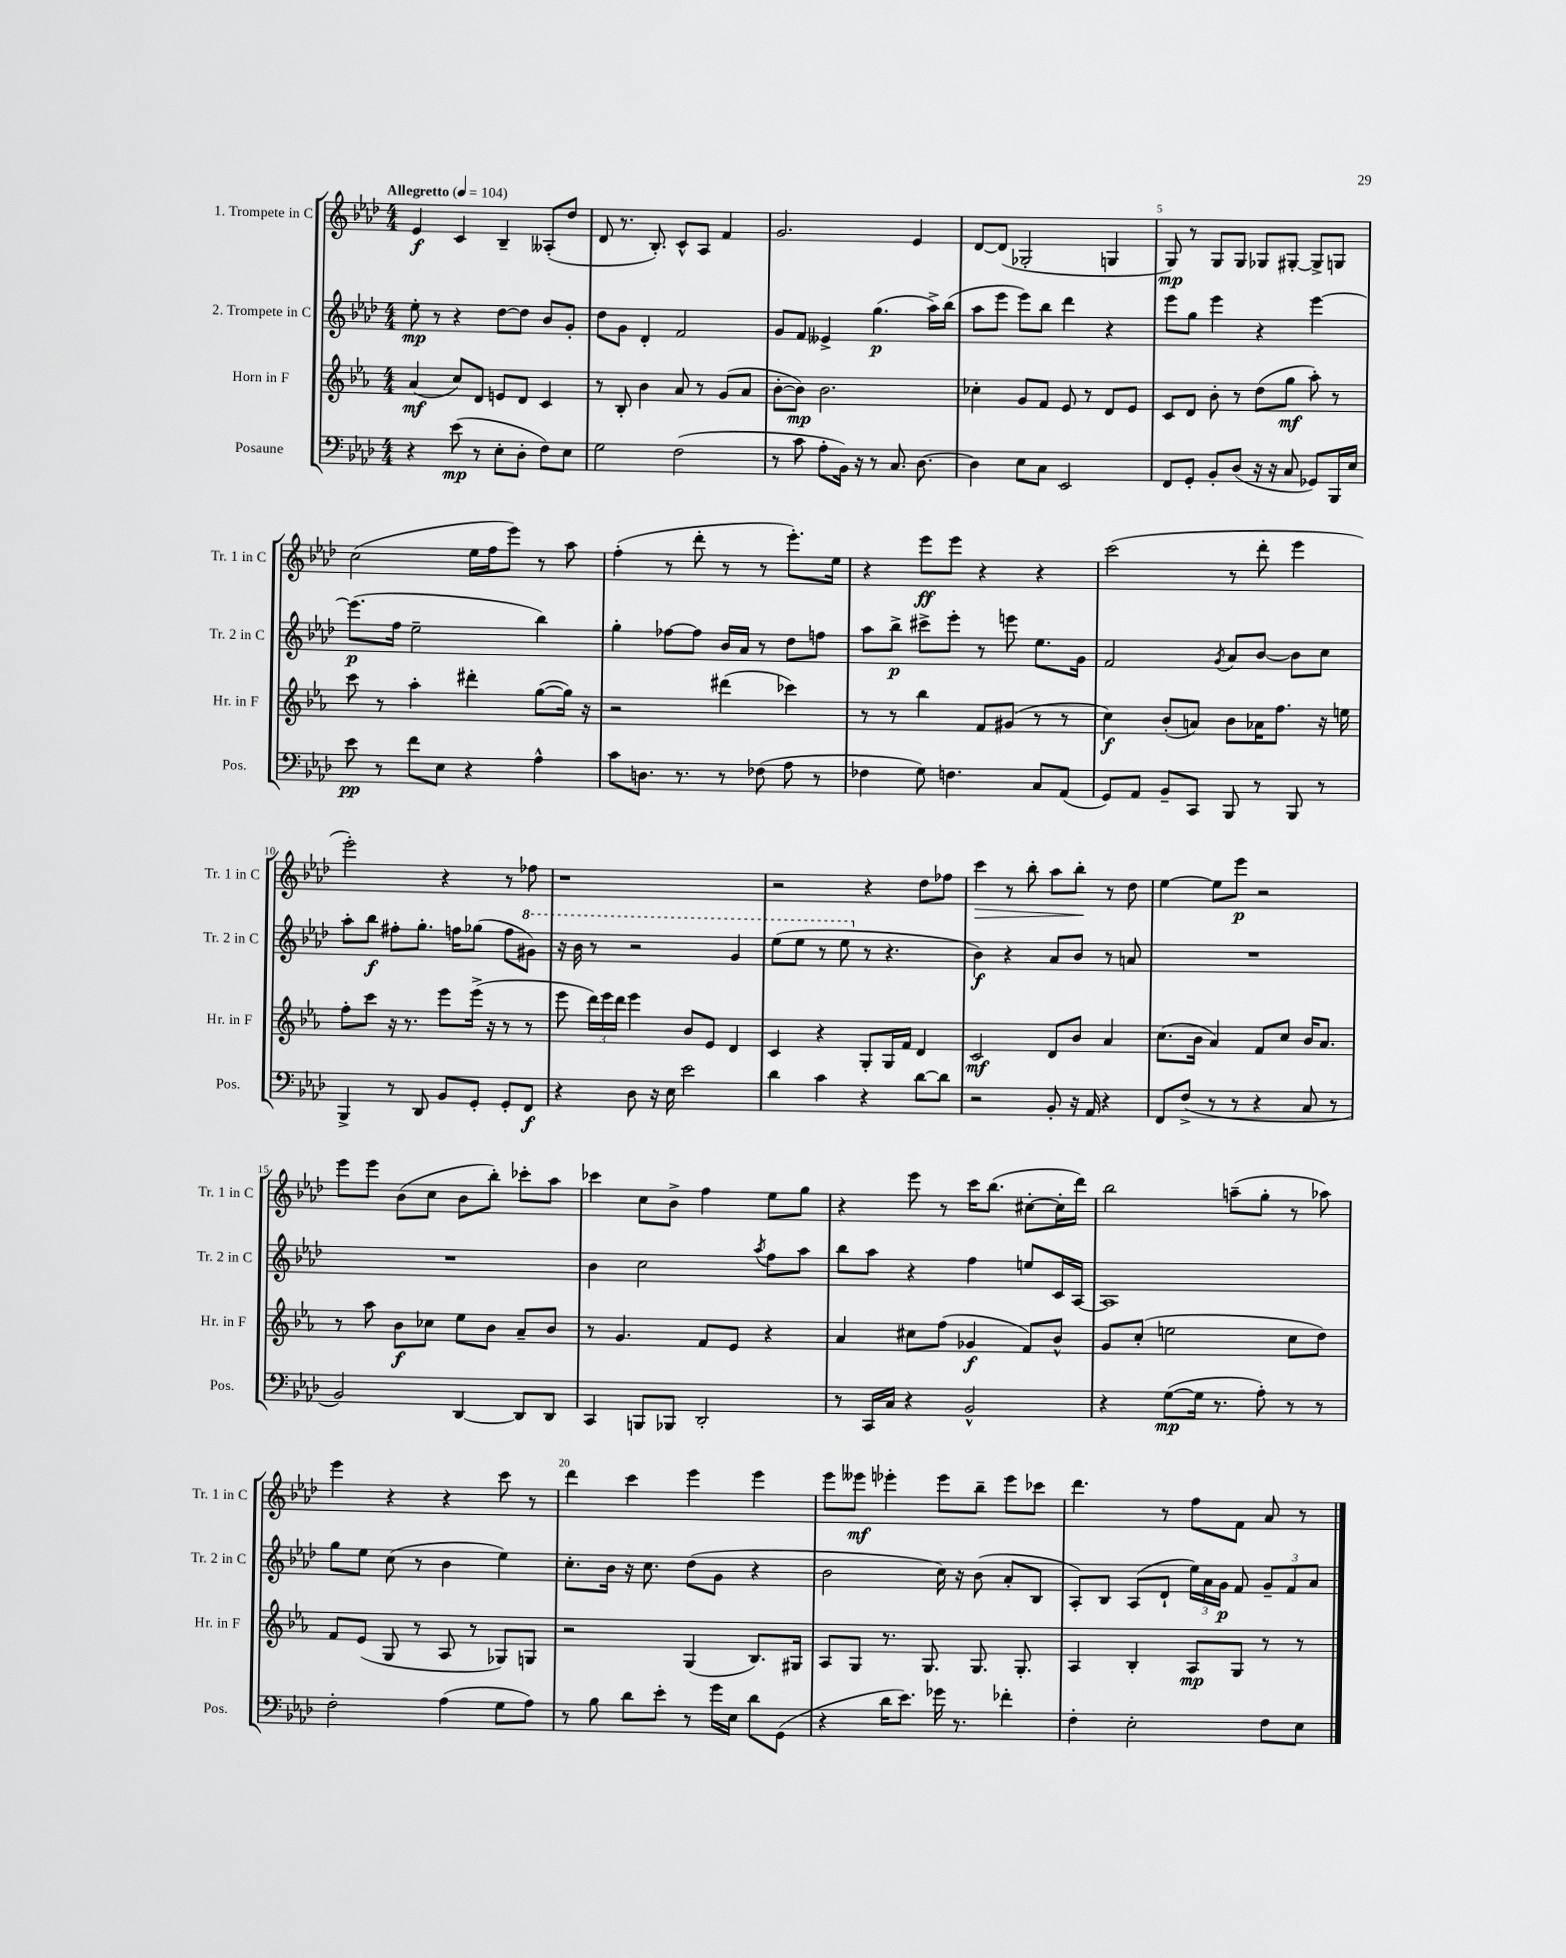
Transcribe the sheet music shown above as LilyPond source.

<<
\new StaffGroup <<
\new Staff = "s0" \with { instrumentName = "1. Trompete in C" shortInstrumentName = "Tr. 1 in C" } {
    \clef treble \key aes \major \numericTimeSignature \time 4/4 \tempo "Allegretto" 4 = 104
    \autoBeamOff ees'4\f c'4 bes4-- aeses8[-.( des''8] |
    des'8 r8. bes8.-.) c'8[-^ aes8] f'4 |
    g'2. ees'4 |
    des'8[~ des'8]( ges2-. g4 |
    g8\mp) r8 g8[ g8] ges8[ gis8]~-. gis8[-> g8] |
    c''2( ees''16[ f''16 ees'''8]) r8 aes''8 |
    f''4-.( r8 des'''8-. r8 r8 ees'''8.[-.) ees''16] |
    r4 ees'''8[\ff ees'''8] r4 r4 |
    c'''2( r8 des'''8-. ees'''4 |
    ees'''2-.) r4 r8 fes''8 |
    r1 |
    r2 r4 des''8[ fes''8] |
    c'''4\> r8 bes''8-. aes''8[ bes''8]-.\! r8 des''8 |
    ees''4~ ees''8[ ees'''8]\p r2 |
    ees'''8[ ees'''8] bes'8[( c''8] bes'8[ bes''8]-.) ces'''8[-. aes''8] |
    ces'''4 c''8[ bes'8]-> f''4 ees''8[ g''8] |
    r4 ees'''8 r8 c'''16[ bes''8.]( cis''8[~-. cis''16-. des'''16]) |
    bes''2 a''8[--( g''8]-. r8 aes''8) |
    ees'''4 r4 r4 c'''8 r8 |
    des'''4 c'''4 ees'''4 ees'''4 |
    ees'''8[ eeses'''8]\mf ees'''4-. ees'''8[ bes''8]-- ees'''8[ ces'''8] |
    des'''4. r8 f''8[ f'8] aes'8 r8 \bar "|." |
}
\new Staff = "s1" \with { instrumentName = "2. Trompete in C" shortInstrumentName = "Tr. 2 in C" } {
    \clef treble \key aes \major \numericTimeSignature \time 4/4
    \autoBeamOff ees''8-.\mp r8 r4 des''8[~ des''8] bes'8[ g'8]-. |
    des''8[ g'8] des'4-. f'2 |
    g'8[ f'8] eeses'4-> g''4.\p( aes''16[->) bes''16]( |
    aes''8[ ees'''8] ees'''8[) bes''8] des'''4 r4 |
    ees'''8[ g''8] ees'''4 r4 ees'''4~ |
    ees'''8.[\p( f''16] ees''2-- bes''4) |
    g''4-. fes''8[~ fes''8] bes'16[ aes'16] r8 des''8[ f''8] |
    aes''8[ bes''8]->\p cis'''8[-> ees'''8]-. r8 e'''8 ees''8.[ g'16] |
    f'2 \acciaccatura { g'8 } aes'8[ bes'8]~ bes'8[ c''8] |
    aes''8[-. bes''8]\f fis''8[-. g''8.]-. f''16[ ges''8]( f''8[ \ottava #1 gis''8]) |
    r16 bes''16 r8 r2 g''4 |
    ees'''8[( ees'''8] r8 ees'''8 \ottava #0 r8 r4. |
    bes'4\f) r4 aes'8[ bes'8] r8 a'8 |
    R1 |
    R1 |
    bes'4 c''2 \acciaccatura { aes''8 } f''8[ aes''8] |
    bes''8[ aes''8] r4 f''4 e''8[ c'16 aes16]~ |
    aes1 |
    g''8[ ees''8] c''8( r8 bes'4 ees''4) |
    c''8.[-. bes'16] r16 c''8. des''8[( g'8] r4 |
    bes'2 c''16) r16 bes'8( aes'8[-. bes8] |
    aes8[-.) bes8] aes8[( des'8]-! \tuplet 3/2 { ees''16[) aes'16 g'16]\p } f'8 \tuplet 3/2 { g'8[-- f'8 aes'8] } \bar "|." |
}
\new Staff = "s2" \with { instrumentName = "Horn in F" shortInstrumentName = "Hr. in F" } {
    \clef treble \key ees \major \numericTimeSignature \time 4/4
    \autoBeamOff aes'4\mf( c''8[) d'8] e'8[ d'8] c'4 |
    r8 bes8-. bes'4 aes'8 r8 g'8[( aes'8] |
    bes'8[~-. bes'8]\mp) bes'2. |
    ces''4-. g'8[ f'8] ees'8 r8 d'8[ ees'8] |
    c'8[ d'8] bes'8-. r8 d''8[( g''8]\mf aes''8-.) r8 |
    c'''8 r8 aes''4-. dis'''4-. g''8[~( g''16]) r16 |
    r2 dis'''4( ces'''4) |
    r8 r8 bes''4 f'8[ gis'8]( r8 r8 |
    c''4\f) bes'8[-.( a'8]) bes'8[ aes'16 f''8.] r16 e''16 |
    f''8[-. c'''8] r16 r8. ees'''8[ ees'''16]->( r16 r8 r8 |
    ees'''8 \tuplet 3/2 { d'''16[) ees'''16 d'''16] } ees'''4 bes'8[ ees'8] d'4 |
    c'4 r4 g8[-. g16 f'16] d'4 |
    c'2\mf d'8[ bes'8] aes'4 |
    c''8.[( bes'16] aes'4) f'8[ c''8] bes'16[ aes'8.] |
    r8 aes''8 bes'8[\f ces''8] ees''8[ bes'8] aes'8[-- bes'8] |
    r8 g'4. f'8[ ees'8] r4 |
    aes'4 cis''8[ f''8]( ges'4\f f'8[) bes'8]-^ |
    g'8[ c''8]-.( e''2 c''8[ d''8]) |
    f'8[ ees'8]( g8 r8 aes8 r8 ges8[) g8] |
    r2 g4( bes8.[) gis16] |
    aes8[ g8] r8. g8. g8. g8.-. |
    aes4 bes4-. aes8[\mp g8] r8 r8 \bar "|." |
}
\new Staff = "s3" \with { instrumentName = "Posaune" shortInstrumentName = "Pos." } {
    \clef bass \key aes \major \numericTimeSignature \time 4/4
    \autoBeamOff r4 ees'8\mp( r8 ees8[-. des8]-. f8[) ees8] |
    g2 f2( |
    r8 c'8 aes8[-. bes,16]) r16 r8 c8. des8.~ |
    des4 ees8[ c8] ees,2 |
    f,8[ g,8]-. bes,8[-. des8]( r16 r16 c8 ges,8[) bes,,16 ees16] |
    ees'8\pp r8 f'8[ ees8] r4 aes4-^ |
    c'8[ d8.] r8. r8 fes8( aes8 r8 |
    fes4 g8) f4. c8[ aes,8]( |
    g,8[) aes,8] bes,8[-- c,8] bes,,8 r8 bes,,8 r8 |
    bes,,4-> r8 des,8 bes,8[ g,8]-. g,8[-. f,8]\f |
    r4 des8 r16 ees16 ees'2 |
    des'4 c'4 r4 des'8[~ des'8] |
    r2 bes,8-. r16 aes,16 r4 |
    f,8[ f8]->( r8 r8 r4 c8 r8 |
    bes,2) des,4~ des,8[ des,8] |
    c,4 b,,8[ bes,,8] des,2-. |
    r8 c,16[ c16] r4 bes,2-^ |
    r4 g8[~\mp( g16] r8. aes8-.) r8 r8 |
    f2-. aes4( g8[ aes8]) |
    r8 bes8 des'8[ ees'8]-. r8 g'16[ ees16] des'8[ g,8]( |
    r4 des'16[ ees'8.]) ges'16 r8. fes'4-. |
    f4-. ees2-. f8[ ees8] \bar "|." |
}
>>
>>
\layout { \context { \Score \override BarNumber.break-visibility = ##(#f #t #t) barNumberVisibility = #(every-nth-bar-number-visible 5) } }
